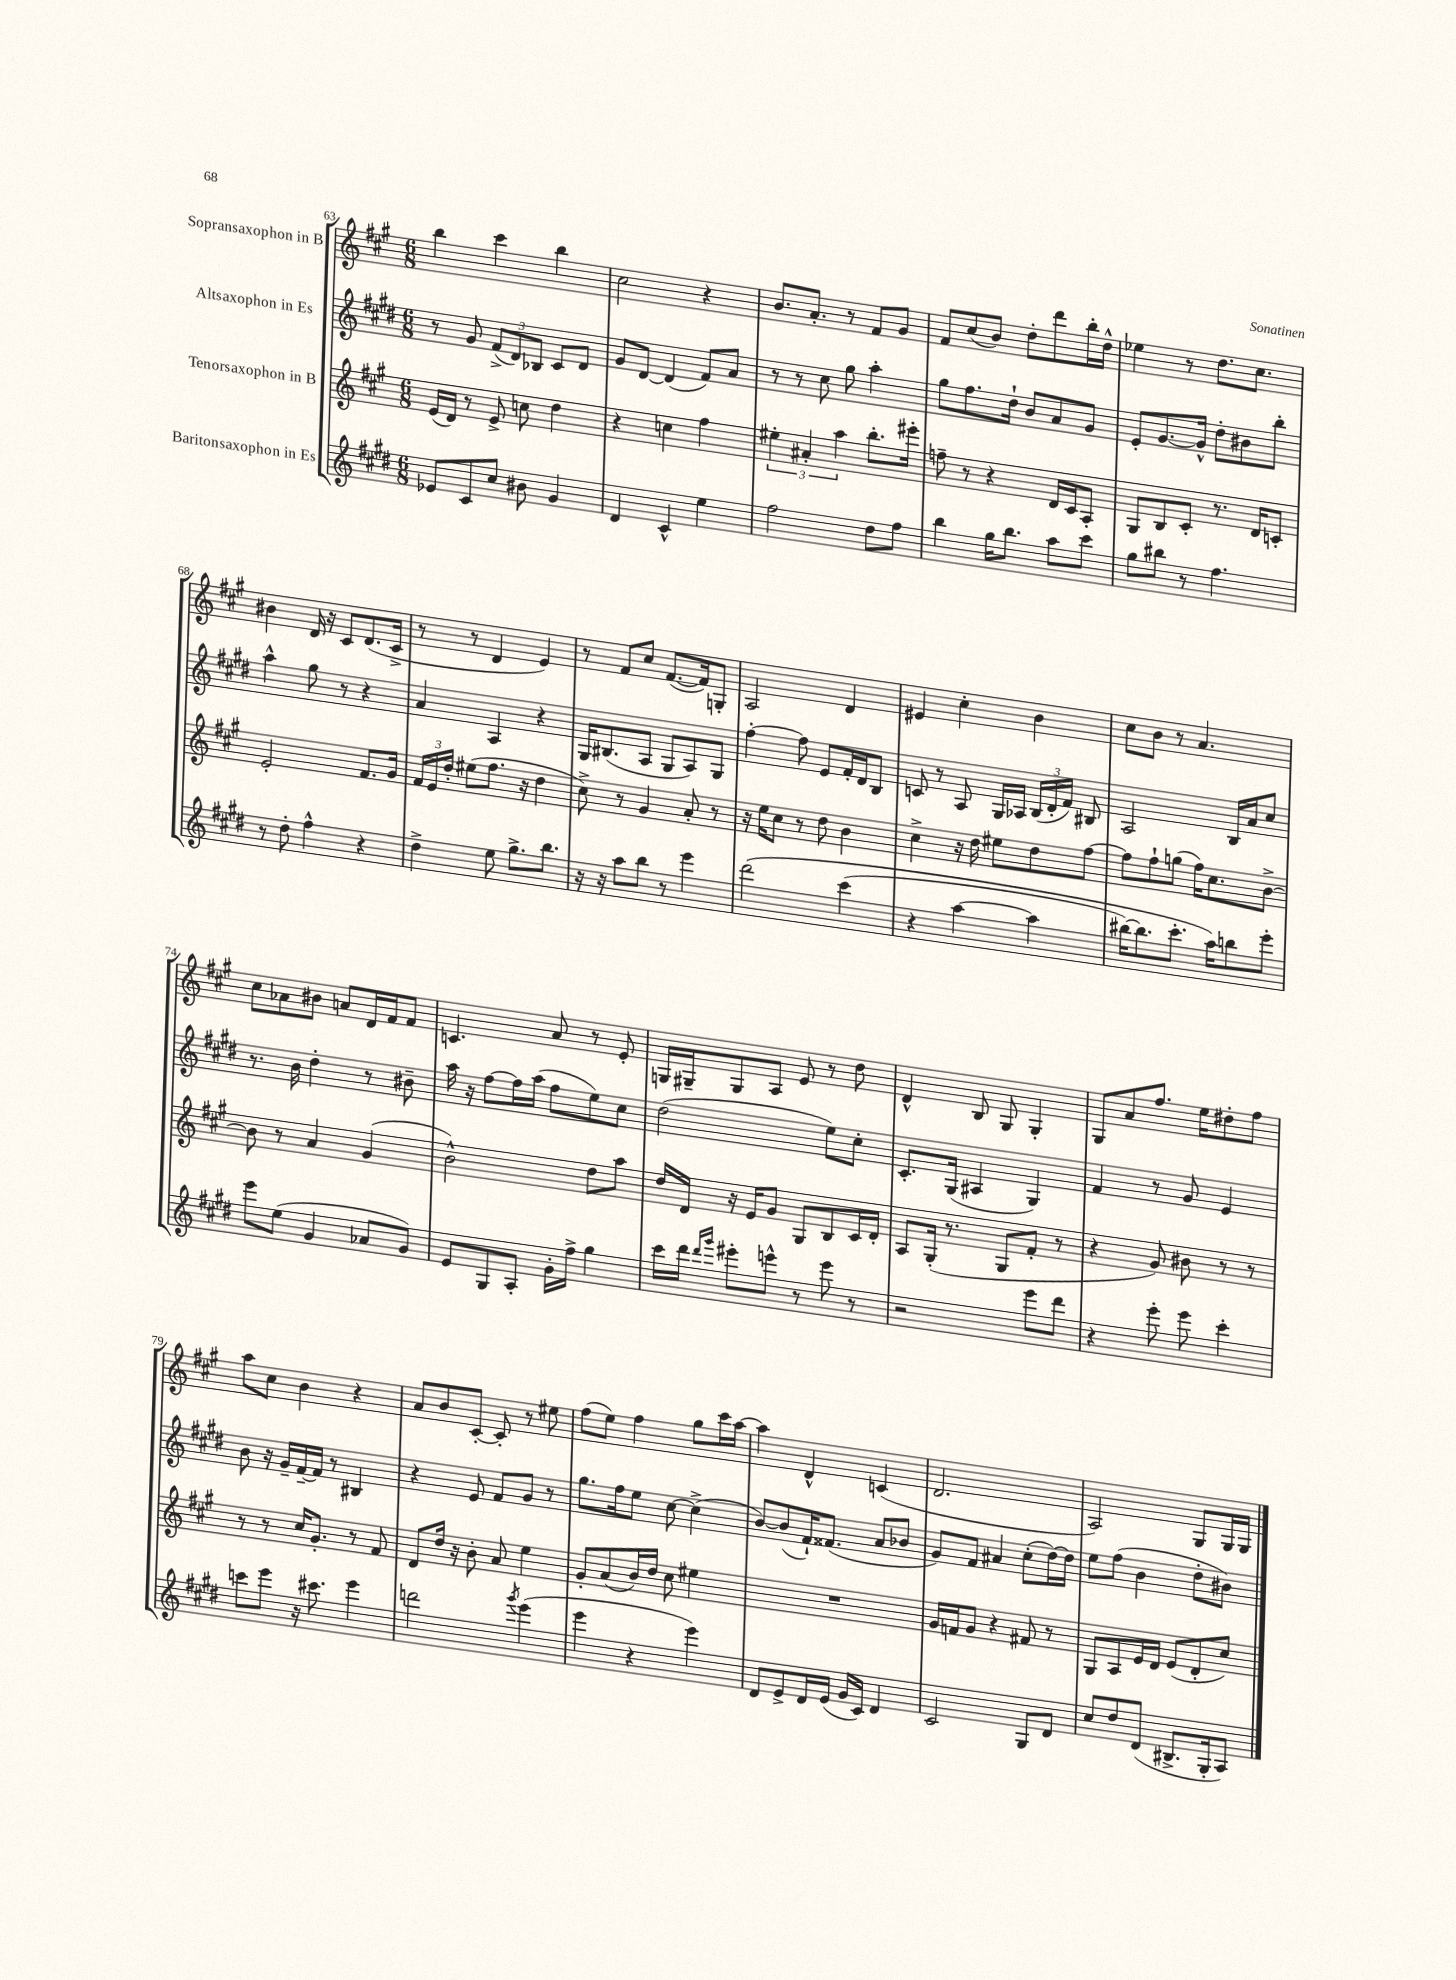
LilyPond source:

<<
\new StaffGroup <<
\new Staff = "s0" \with { instrumentName = "Sopransaxophon in B" } {
    \clef treble \key a \major \numericTimeSignature \time 6/8
    \autoBeamOff b''4 cis'''4 b''4 |
    cis''2 r4 |
    b'8.[ a'8.]-. r8 fis'8[ gis'8] |
    fis'8[ cis''8( b'8]) d''8[-. d'''8 b''16-. d''16]-^ |
    ees''4 r8 d''8.[ cis''8.] |
    bis'4 d'16 r16 cis'8[ d'8.( cis'16]-> |
    r8 r8 d'4 e'4) |
    r8 fis'8[ cis''8] fis'8.[~( fis'16) g8]-. |
    a2 d'4 |
    eis'4 cis''4-. b'4 |
    cis''8[ b'8] r8 a'4. |
    cis''8[ aes'8 bis'8] a'8[ d'16 fis'16 fis'8] |
    c'4. a'8 r8 e'8-. |
    g16[ gis16-- gis8 a8] e'8 r8 d''8 |
    d'4-^ b8 gis8 gis4-. |
    gis8[ a'8 fis''8.] e''16[ dis''8-. fis''8] |
    a''8[ cis''8] b'4 r4 |
    a'8[ b'8 cis'8]~-. cis'8-. r8 eis''8 |
    fis''8[( e''8]) fis''4 gis''8[ cis'''16 a''16]~ |
    a''4 d'4-^ c'4( |
    d'2. |
    a2) gis8[ gis16 gis16] \bar "|." |
}
\new Staff = "s1" \with { instrumentName = "Altsaxophon in Es" } {
    \clef treble \key e \major \numericTimeSignature \time 6/8
    \autoBeamOff r8 gis'8 \tuplet 3/2 { fis'8[->( dis'8) bes8] } cis'8[ dis'8] |
    gis'8[ dis'8]~ dis'4( fis'8[) a'8] |
    r8 r8 cis''8 gis''8 a''4-. |
    gis''8[ fis''8. dis''16]-! b'8[ a'8 gis'8] |
    e'8[-. gis'8.~ gis'16]-^ dis''8[-. bis'8 b''8]-. |
    a''4-^ gis''8 r8 r4 |
    a'4 a4 r4 |
    gis16[ bis8.( a8] gis8[ a8) gis8] |
    fis''4~-. fis''8 e'8[ fis'16-. dis'16 b8] |
    c'8 r8 a8 gis16[ aes16] \tuplet 3/2 { b16[( dis'16-. fis'16]) } bis8 |
    a2 b16[ a'16 cis''8] |
    r8. b'16 dis''4-. r8 bis'8-- |
    a''16 r16 fis''8[~ fis''16 a''16]( fis''8[ e''8) cis''8] |
    dis''2( e''8[) cis''8]-. |
    cis'8.[-. gis16]( ais4 gis4) |
    fis'4 r8 gis'8 e'4 |
    b'8 r16 gis'16[-- fis'16~-- fis'16] r8 bis4 |
    r4 e'8 fis'8[ gis'8] r8 |
    gis''8.[ fis''16 e''8] cis''8~ cis''4->( |
    b'8[~) b'8( fis'16-!) fisis'8.]( a'8[ bes'8] |
    gis'8[) fis'8] ais'4 cis''8[-.( dis''16~) dis''16] |
    e''8[ fis''8]( b'4 dis''8[-. bis'8]) \bar "|." |
}
\new Staff = "s2" \with { instrumentName = "Tenorsaxophon in B" } {
    \clef treble \key a \major \numericTimeSignature \time 6/8
    \autoBeamOff e'16[( d'16]) r8 e'8-> c''8 d''4 |
    r4 c''4 fis''4 |
    \tuplet 3/2 { eis''4-. ais'4-. a''4 } b''8.[-. eis'''16]-. |
    f''8-- r8 r4 d'16[ cis'16 a8]-. |
    gis8[ b8 cis'8]-. r8. d'16[ c'8]-. |
    e'2-. fis'8.[ gis'16] |
    \tuplet 3/2 { fis'16[ e'16 d''16]-. } eis''8[( fis''8.] r16 d''4 |
    cis''8->) r8 gis'4 a'8-. r8 |
    r16 e''16[ cis''8] r8 d''8 b'4 |
    cis''4-> r16 d''16 eis''8[ d''8 fis''8]~ |
    fis''8[ fis''8-! g''8]( fis''16[) cis''8. b'8]~-> |
    b'8 r8 a'4 gis'4( |
    b'2-^) d''8[ a''8] |
    d''16[ d'16] r16 e'16[ gis'8] gis8[ b8 cis'16 d'16]-. |
    a8[ gis16]-.( r8. gis8[ fis'8]-. r8 |
    r4 gis'8) bis'8 r8 r8 |
    r8 r8 cis''16[ gis'8.]-. r8 fis'8 |
    d'8[ d''16] r16 b'8-. a'8 e''4 |
    gis'8[-. a'8( b'16) d''16] cis''8 eis''4 |
    R2. |
    gis'16[ f'16 gis'8] r4 fis'8 r8 |
    gis8[ a8 e'16 d'16] e'8[( d'8-. cis''8]) \bar "|." |
}
\new Staff = "s3" \with { instrumentName = "Baritonsaxophon in Es" } {
    \clef treble \key e \major \numericTimeSignature \time 6/8
    \autoBeamOff ees'8[ cis'8 cis''8] bis'8 gis'4 |
    dis'4 cis'4-^ e''4 |
    fis''2 dis''8[ fis''8] |
    b''4 gis''16[ b''8.] a''8[ cis'''8] |
    gis''8[ bis''8] r8 fis''4. |
    r8 dis''8-. fis''4-^ r4 |
    dis''4-> e''8 gis''8.[-> b''8.] |
    r16 r16 a''8[ b''8] r8 e'''4 |
    dis'''2\( cis'''4( |
    r4 a''4~ a''4 |
    bis''16[~) bis''8. cis'''8.]-. a''16[\) b''8 e'''8]-. |
    e'''8[ e''8]( gis'4 aes'8[ gis'8]) |
    e'8[ gis8 a8]-. gis'16[-. fis''16]-> gis''4 |
    cis'''16[ dis'''16] \grace { dis'''16[ gis'''16] } eis'''8[-. e'''8]-^ r8 e'''8 r8 |
    r2 e'''8[ dis'''8] |
    r4 e'''8-. e'''8 cis'''4-. |
    c'''8[ e'''8] r16 cis'''8. e'''4 |
    d'''2 \acciaccatura { gis'''8 } e'''4( |
    e'''4 r4 e'''4) |
    dis'8[ e'8-> dis'16 e'16]( gis'16[ cis'16]) dis'4 |
    cis'2 gis8[ dis'8] |
    cis''8[ dis''8 dis'8]( bis8.[-> gis16-. a8]) \bar "|." |
}
>>
>>
\layout { \context { \Score currentBarNumber = #63 } }
